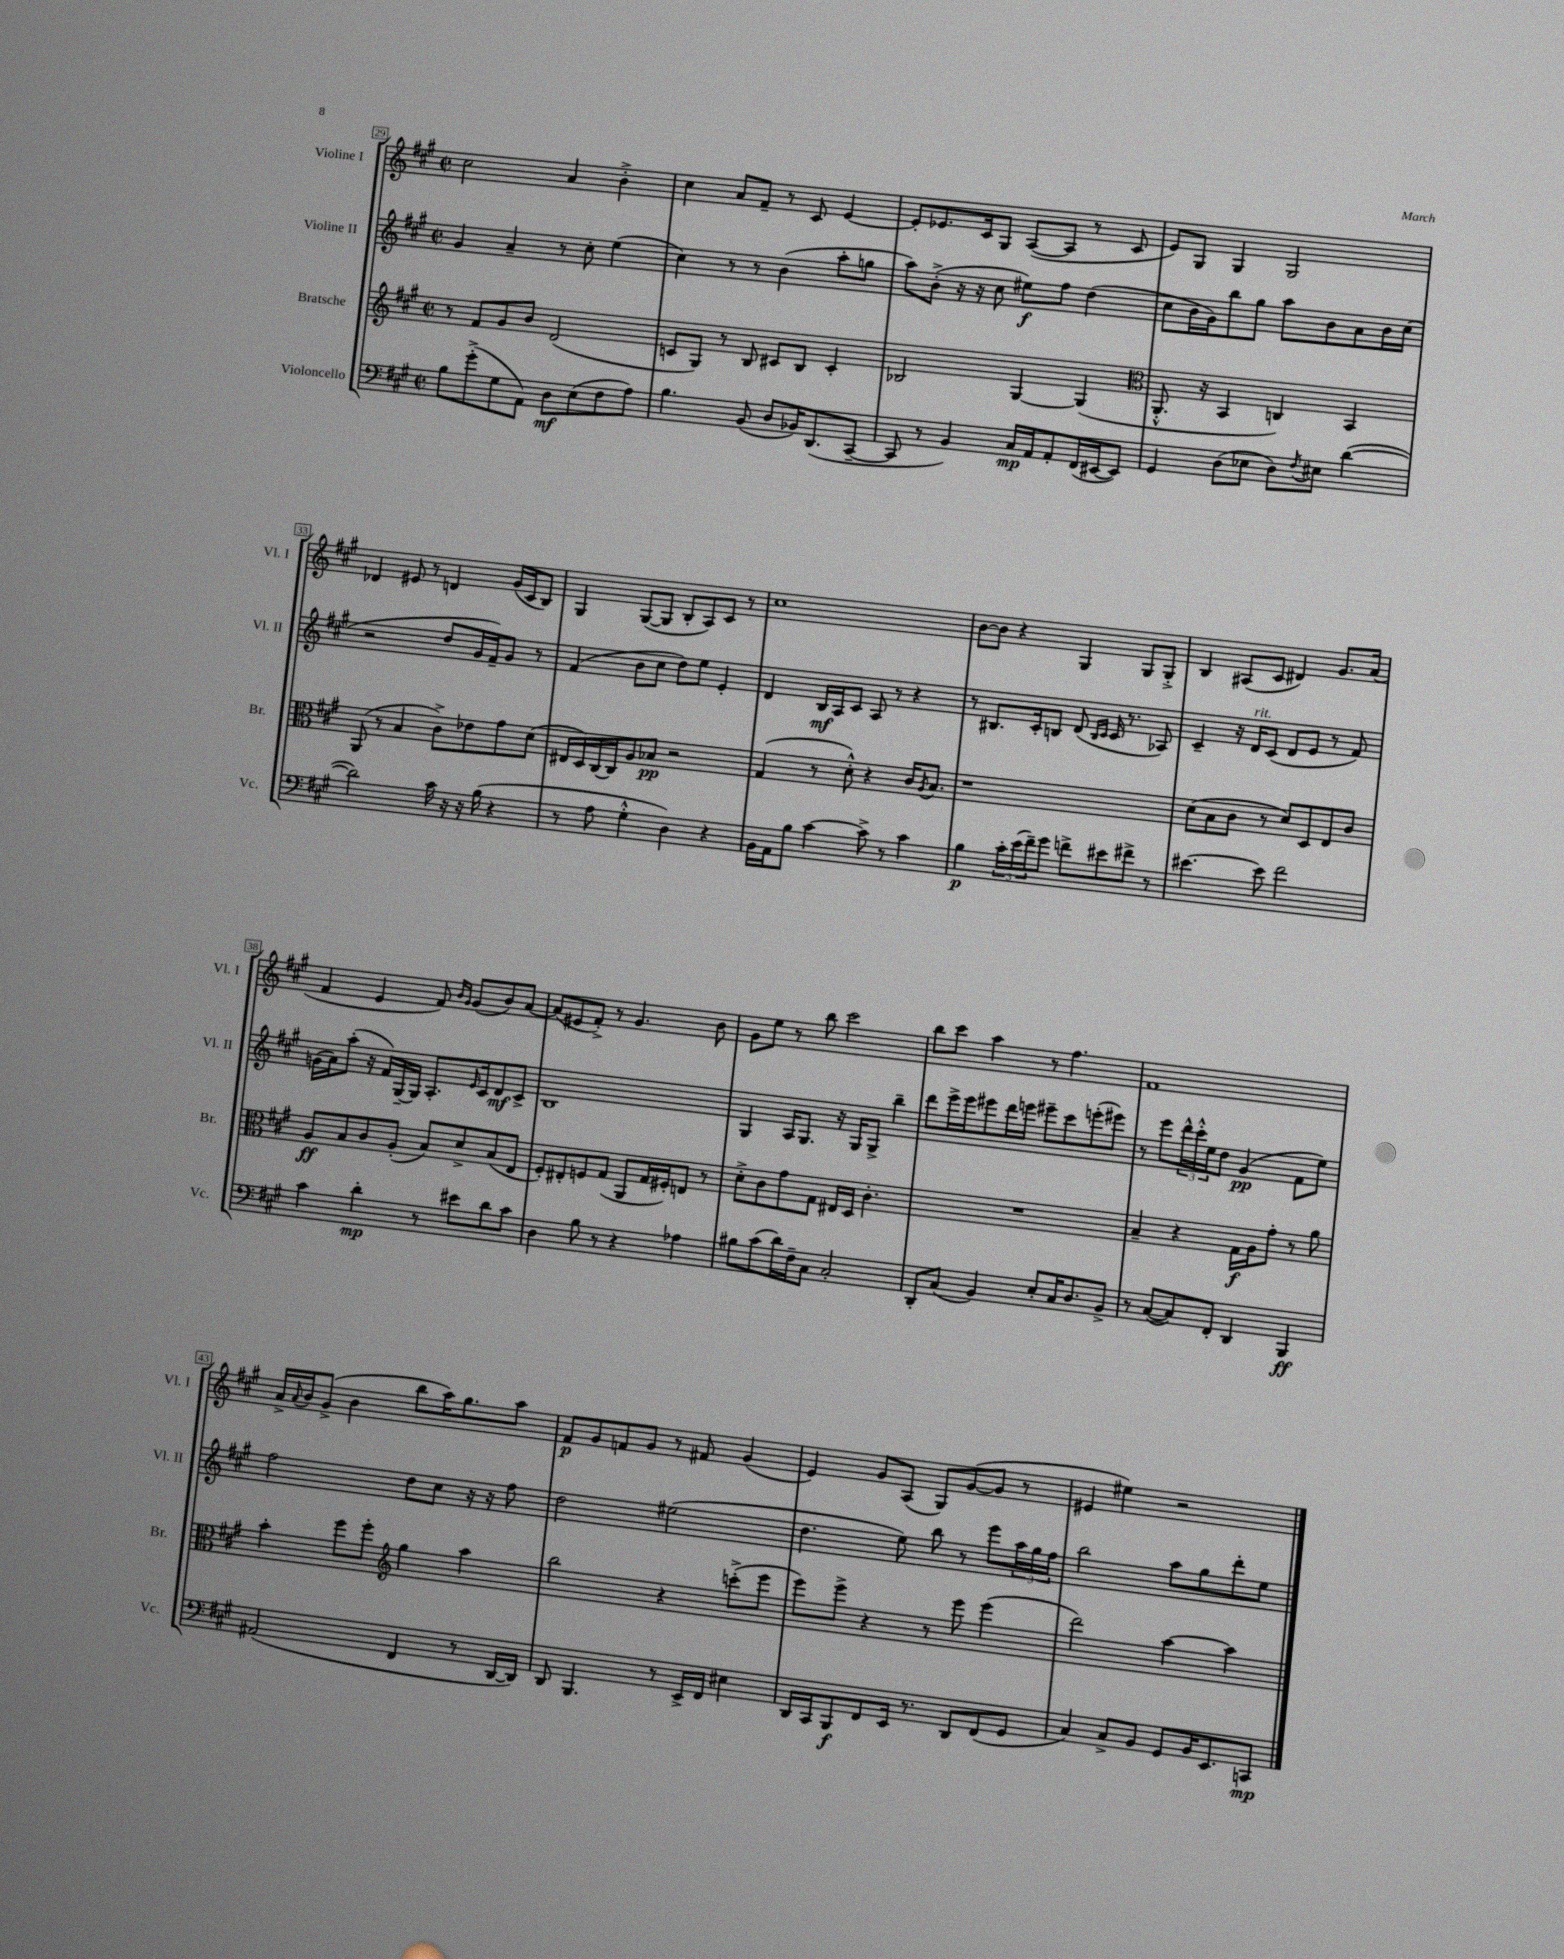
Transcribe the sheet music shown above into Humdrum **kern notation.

**kern	**kern	**kern	**kern
*staff4	*staff3	*staff2	*staff1
*clefF4	*clefG2	*clefG2	*clefG2
*k[f#c#g#]	*k[f#c#g#]	*k[f#c#g#]	*k[f#c#g#]
*M2/2	*M2/2	*M2/2	*M2/2
*met(c|)	*met(c|)	*met(c|)	*met(c|)
8B	8r	4g#	2cc#
(8g#'^	8f#	.	.
8G#	8g#	4a~	.
8AA)	8b	.	.
8D	(2d	8r	4a
(8E	.	8cc#'	.
8F#	.	(4ee	4b'^
8A)	.	.	.
=	=	=	=
4.B	8c	4cc#)	4cc#
.	8G#)	.	.
.	8r	8r	8a
(8BB	8B	8r	8f#~
8D	8c#	(4b	8r
16BB-)	8B	.	8c#
(8.DD	.	.	.
.	4c#'	8aa'	[4e
[8CC#~	.	8gg	.
=	=	=	=
8CC#]	2B-	8aa)	8e']
8r	.	(8b'^	8.e-
4BB)	.	16r	.
.	.	16r	16c#
.	.	8cc#	8G#
16C#	[4G#	8ee#)	([8A
16AA	.	.	.
8AA'	.	8ff#	8A]
(16FF#	(4G#]	(4dd	8r
[16EE#	.	.	.
8EE#])	.	.	8c#
=	=	=	=
*	*clefC3	*	*
4GG#	8.AA'^^	8cc#	8e)
.	.	16b	8G#
.	16r	16g#)	.
(8D	4BB	8bb	4G#
8E-	.	8gg#	.
8D)	4C)	8aa	2G#
8qF#	.	.	.
8E#	.	8b	.
([4d	4BB	8a	.
.	.	16b	.
.	.	(16cc#	.
=	=	=	=
2d])	(8AA	2r	4d-
.	8r	.	.
.	4B	.	8e#
.	.	.	8r
16c#	8c#^)	8dd	4d
16r	.	.	.
16r	8e-	16g#	.
(16B	.	16f#~)	.
4r	8g#	8g#	(16g#
.	.	.	16c#
.	(8d	8r	8B)
=	=	=	=
8r	16E#	(4f#	4G#
.	16D)	.	.
8A	[16C#	.	.
.	16C#]	.	.
4G#'^^	8A	8b	([8G#
.	8B-	8cc#	8G#]
4D)	2r	8dd)	8B'
.	.	8ee	8A)
4r	.	4e'	8c#
.	.	.	8r
=	=	=	=
16BB	(4G#	4d	1cc#
16AA	.	.	.
8B	.	.	.
[4c#	8r	16B	.
.	.	16A	.
.	8d'^^)	8c#	.
8c#^]	4r	8A	.
8r	.	8r	.
4c#	16c#	4r	.
.	8qA	.	.
.	8.B	.	.
=	=	=	=
4B	1r	8r	[8b
.	.	8.B#	8b]
24c#'	.	.	4r
(24e	.	.	.
.	.	16c#'	.
24f#~)	.	.	.
8g#	.	8B	.
8f^	.	(8d	4G#
.	.	16qqB	.
.	.	16qqc#	.
8e#	.	16c#	.
.	.	8.r	.
8f#^	.	.	8G#
8r	.	8A-)	8G#'^
=	=	=	=
[4.e#	(8d	4c#~	4B
.	8B	.	.
.	8c#	16r	(8A#
.	.	16d	.
8e#]	8r	(8c#	8c#
2f#	8d)	8d	4d#)
.	8D	8e	.
.	8E	8r	8.g#
.	8c#	8f#)	.
.	.	.	(16a
=	=	=	=
4c#	8A	(16g	4f#
.	.	16a)	.
.	8B	(8aa'	.
4d'	8c#	16r	4e
.	.	16f#)	.
.	(8A'	[16G#~	.
.	.	16G#]	.
8r	8B)	8.A'	8f#)
.	.	.	16qqb
.	.	.	16qqg#
8e#	8d^	.	(8g#
.	.	16qqe	.
.	.	16c#	.
8d	(8B	8d	8b)
8c#	8E	8c#^	[8a
=	=	=	=
4D	8F#')	1B	(8a]
.	8E#'	.	8e#
8B	8F	.	8f#'^)
8r	(8G#	.	8r
4r	8AA	.	4.g#
.	16G#	.	.
.	16F#')	.	.
4A-	8E	.	.
.	8r	.	8b
=	=	=	=
8B#	8d'^	4G#	8g#
(8c#	8c#	.	8ee
16d)	8g#	16A	8r
16F#~	.	8.G#	.
8C#	8G#	.	8bb
2C#'	16E#	16r	2ccc#
.	16D	16G#	.
.	4.c#'	8G#^	.
.	.	4bb~	.
=	=	=	=
8DD'	1r	8ddd	8bb
(8C#	.	16eee^	8ccc#
.	.	16eee	.
4BB)	.	8eee#	4aa
.	.	16ddd	.
.	.	16eee	.
8E'	.	8eee#~	8r
16C#	.	8ccc#	4.ff#
8.D	.	.	.
.	.	(8eee'	.
8BB^	.	8eee#)	.
=	=	=	=
8r	4B~	8r	1f#
([8C#	.	8eee	.
8C#])	4r	24ddd^^	.
.	.	24ccc#'^^	.
.	.	24ee	.
8FF#'	.	8dd	.
4DD	16G#	(4g#	.
.	16A	.	.
.	8g#'	.	.
4BBB	8r	8f#	.
.	8a	8ee)	.
=	=	=	=
(2AA#	4b'	2ff#	16a^
.	.	.	8qqa
.	.	.	16b
.	.	.	(8g#^
.	8ff#	.	4b
.	8ff#'	.	.
*	*clefG2	*	*
4FF#	4gg#	8dd	8bb
.	.	8cc#	16aa)
.	.	.	8.gg#
8r	4aa	16r	.
.	.	16r	.
[16DD	.	8ff#	8aa
16DD])	.	.	.
=	=	=	=
8DD	2bb	2dd	8f#
4.BBB	.	.	8g#
.	.	.	8f
.	.	.	8g#
8r	4r	(2ee#	8r
16EE^	.	.	8f#
16FF#	.	.	.
4E#	(8ccc'^	.	(4g#
.	8eee	.	.
=	=	=	=
16DD	8eee)	4.dd	4e)
16CC#	.	.	.
8BBB	8eee^	.	.
8FF#	4r	.	8g#
16EE	.	8ee)	(8A
8.r	.	.	.
.	8r	8bb	8G#)
8DD	8eee	8r	([8g#
(8FF#	(4eee	8eee	8g#]
8GG#	.	24aa	8r
.	.	24gg#	.
.	.	24ff#	.
=	=	=	=
4C#)	2ddd)	2bb	4e#
8C#^	.	.	4ee#)
8BB	.	.	.
8GG#	[4aa	8aa	2r
16BB	.	8gg#	.
8.EE	.	.	.
.	4aa]	8ddd'	.
8CC	.	8ee	.
==	==	==	==
*-	*-	*-	*-
